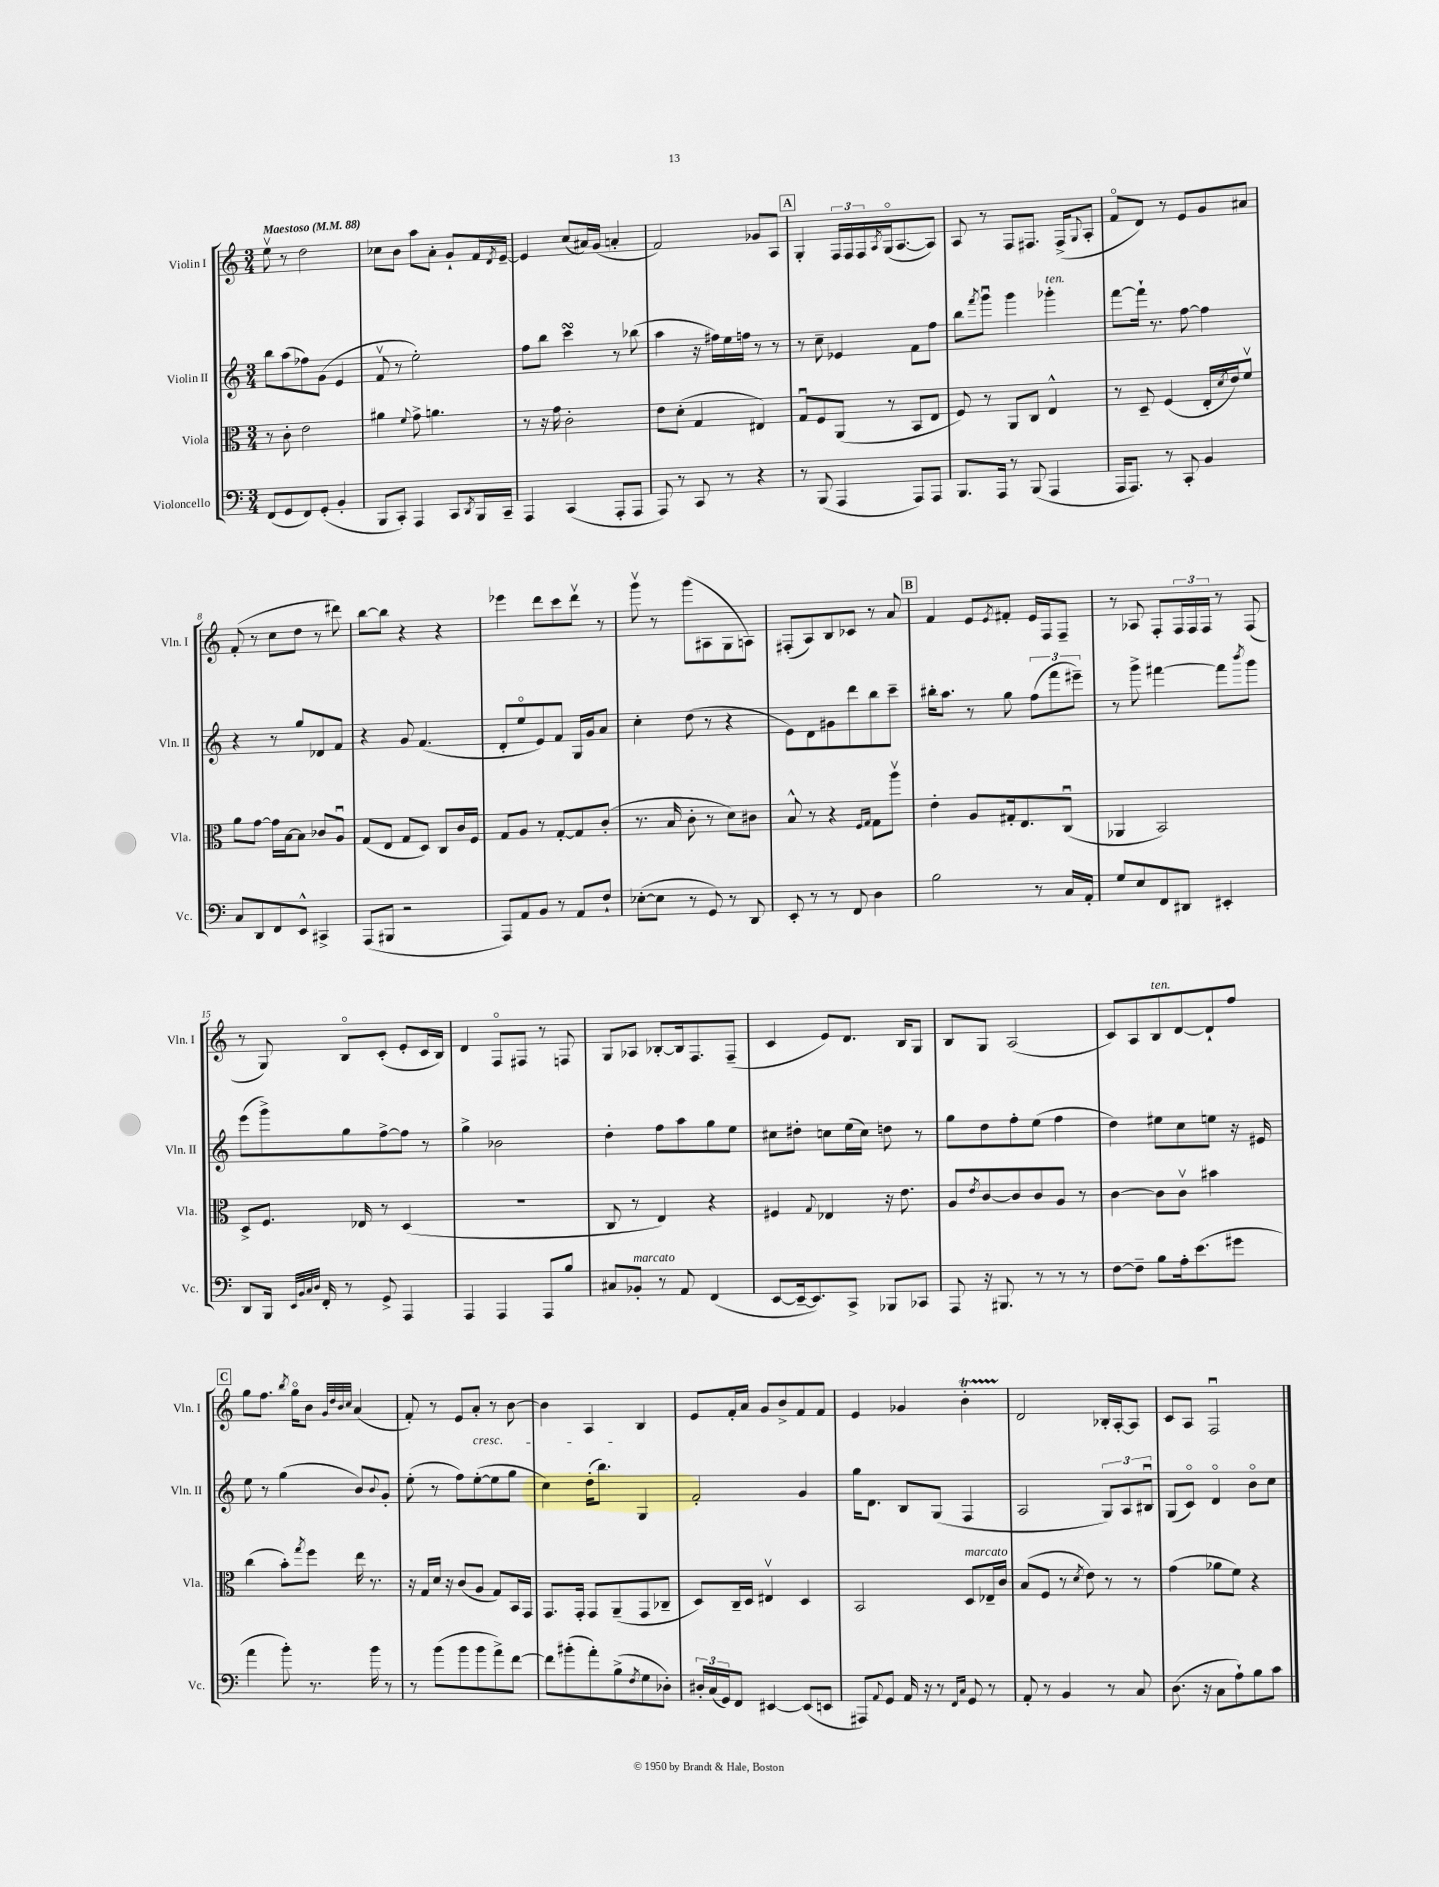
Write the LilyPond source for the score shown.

<<
\new StaffGroup <<
\new Staff = "s0" \with { instrumentName = "Violin I" shortInstrumentName = "Vln. I" } {
    \clef treble \key c \major \numericTimeSignature \time 3/4 \tempo "Maestoso" 4 = 88
    e''8\upbow r8 d''2 |
    ces''8 b'8 a''8 a'8-. g'8-! f'16 \acciaccatura { d'8 } e'16~-- |
    e'4 c''8( ais'16) g'16( a'4-. |
    f'2) ges'8 a8 |
    \mark \markup { \box "A" } g4-. \tuplet 3/2 { f16 f16 f16 } \acciaccatura { a8 } g16\flageolet( a8.~ a8) |
    a8 r8 f8 fis8. fis16->( \appoggiatura { g8 } a8-. |
    f'8\flageolet d'8) r8 e'8 g'8 ais'8 |
    f'8-.( r8 c''8 d''8 r8 dis'''8) |
    b''8~ b''8 r4 r4 |
    ees'''4 d'''8 c'''8 d'''8\upbow r8 |
    g'''8\upbow r8 g'''8( ais8 g8 a8) |
    fis8-.( a8) b8 ces'8 r8 a'8 |
    \mark \markup { \box "B" } f'4 e'8 \acciaccatura { e'8 } fis'8-. e'16 f16 f8-- |
    r8 aes8 f8-. \tuplet 3/2 { f16 f16 f16 } r8 f8( |
    r8 g8) b8\flageolet c'8-.( e'8-. c'16 b16) |
    d'4 f8\flageolet fis8 r8 f8 |
    g8 aes8 bes8~-. bes16 f8. f8--( |
    c'4 e'8) d'8. b16 g8 |
    b8 g8 a2( |
    c'8) a8 b8^\markup { \italic "ten." } d'8~ d'8-! f''8 |
    \mark \markup { \box "C" } g''8 f''8. \acciaccatura { b''8 } g''16\flageolet b'8 \grace { g'32 d''32 b'32 c''32 } a'4( |
    f'8-.) r8 e'8 a'8-.\cresc r8 b'8~ |
    b'4 a4\! b4 |
    e'8 f'16-. a'16 g'8 b'8-> f'8 f'8 |
    e'4 ges'4 b'4-.\startTrillSpan |
    d'2\stopTrillSpan bes16-. a16~-. a8 |
    c'8 a8 f2\downbow \bar "|." |
}
\new Staff = "s1" \with { instrumentName = "Violin II" shortInstrumentName = "Vln. II" } {
    \clef treble \key c \major \numericTimeSignature \time 3/4
    b''8 a''8( fes''8) g'8( e'4 |
    f'8\upbow r8 e''2-.) |
    f''8 b''8 c'''4\turn r8 bes''8( |
    a''4 r16 fis''16) e''16 f''16 r8 r8 |
    \mark \markup { \box "A" } r8 c''8-- ees'4 f'8 f''8 |
    b''8 \acciaccatura { f'''8 } g'''8\downbow g'''4 ges'''4-.^\markup { \italic "ten." } |
    f'''8~ f'''16-! r8. f''8~ f''4 |
    r4 r8 g''8 des'8 f'8 |
    r4 g'8 f'4.( |
    d'8-. e''8\flageolet e'8) f'8 g16 g'16 a'8 |
    c''4-. d''8( r8 r4 |
    e'8) d'8 gis'8 d'''8 b''8 c'''8-- |
    \mark \markup { \box "B" } bis''16-. a''8. r8 g''8 \tuplet 3/2 { f''8( f'''8 eis'''8--) } |
    r8 g'''8-> fis'''4~ fis'''8 \acciaccatura { b'''8 } g'''8 |
    e'''8( g'''8->) g''8 f''8~-> f''8 r8 |
    g''4-> bes'2 |
    d''4-. f''8 a''8 g''8 e''8 |
    cis''8 dis''8-. c''8 e''16( c''16) d''8 r8 |
    g''8 d''8 f''8-. e''8( f''4 |
    d''4) eis''8 c''8 e''8 r16 eis'16 |
    \mark \markup { \box "C" } e''8 r8 g''4( b'8) \appoggiatura { b'8 } g'8-. |
    e''8-.( r8 f''8) e''8~-.( e''8 g''8 |
    c''4) d''16-.( b''8.) g4 |
    f'2-. g'4 |
    g''16 d'8. b8 g8( f4 |
    a2 \tuplet 3/2 { g8) a8 bis8\downbow } |
    g8( c'8\flageolet) d'4\flageolet b'8\flageolet c''8 \bar "|." |
}
\new Staff = "s2" \with { instrumentName = "Viola" shortInstrumentName = "Vla." } {
    \clef alto \key c \major \numericTimeSignature \time 3/4
    r8 c'8-. e'2 |
    ais'4 \appoggiatura { f'8 } g'8-> a'4. |
    r8 r16 g'16 c'2-. |
    e'8 d'8-.( g4 eis4) |
    \mark \markup { \box "A" } g8\downbow f8 a,8( r8 b,8 e8 |
    f8) r8 a,8 c8 e4-^ |
    r8 d8-- f4( e16-. \acciaccatura { d'8 } e'16) f'8\upbow |
    a'8 g'8~ g'16 b16~ b8 ces'8 a8\downbow |
    g8( e8 g8 d8) c8 c'16 f16 |
    g8 a8 r8 g8~-. g8 c'8-.( |
    r8. b16 c'8-. r8 d'8) cis'8 |
    b8-^ r8 r4 \grace { f16 g16 } g8 a''8\upbow |
    \mark \markup { \box "B" } e'4-. a8 gis16-. e8. c8\downbow( |
    aes,4 b,2) |
    d8-> f8. ees16 r8 d4( |
    R2. |
    c8 r8 e4) r4 |
    fis4 \appoggiatura { g8 } ees4 r16 e'8. |
    a8 \acciaccatura { e'8 } c'8~ c'8 c'8 a8 r8 |
    c'4~ c'8 c'8\upbow bis'4 |
    \mark \markup { \box "C" } c''4( b'8-.) \acciaccatura { g''8 } f''8 e''16 r8. |
    r16 g16 d'16 r16 c'8( a8 g8) b,16 g,16 |
    g,8. g,16-. g,8 a,8--( g,8 ces8-- |
    d8) c16-- d16 eis4\upbow d4 |
    b,2 d8^\markup { \italic "marcato" } ees16-- c'16 |
    b8( f8 r8 \acciaccatura { d'8 } e'8) r8 r8 |
    g'4( aes'8 f'8) r4 \bar "|." |
}
\new Staff = "s3" \with { instrumentName = "Violoncello" shortInstrumentName = "Vc." } {
    \clef bass \key c \major \numericTimeSignature \time 3/4
    f,8( g,8 f,8) g,8-.( b,4-. |
    b,,8 c,8-.) a,,4 c,8 \acciaccatura { d,8 } b,,16 c,16-- |
    a,,4 c,4( a,,8-. a,,8 |
    a,,8) r8 c,8 r8 r4 |
    \mark \markup { \box "A" } r8 b,,8( a,,4 a,,8) a,,8 |
    b,,8. a,,16 r8 b,,8( a,,4 |
    a,,16 a,,8.) r8 c,8-. b,4 |
    c8 d,8 f,8 e,8-^ cis,4-> |
    a,,8( bis,,8 r2 |
    a,,8) a,8 b,8 r8 a,8 f8-! |
    ees8~-.( ees8 r8 g,8) r8 d,8 |
    e,8-. r8 r8 f,8 d4 |
    \mark \markup { \box "B" } b2 r8 c16 a,16-. |
    g8 e8 f,8 dis,8 eis,4-. |
    d,8 b,,16 \grace { e,32 b,32 c32 d32 } f,16-. r8 g,8-> a,,4 |
    a,,4 a,,4 a,,8 b8 |
    cis8 bes,8-.^\markup { \italic "marcato" } r8 a,8 f,4( |
    e,8~ e,16~-- e,8.) c,8-> bes,,8 ces,8 |
    a,,8 r16 bis,,8. r8 r8 r8 |
    f8~ f8-- b8 a16-. e'8.( gis'8 |
    \mark \markup { \box "C" } a'4 b'8-.) r8. b'16 r8 |
    r8 b'8( b'8 b'8 a'8->) f'8~ |
    f'8 bis'8-.( a'8-.) b8->( \acciaccatura { f8 } g8 des8-.) |
    \tuplet 3/2 { dis16-. c16( g,16) } f,8 eis,4~ eis,8( e,8 |
    ais,,8) \appoggiatura { a,8 } g,8 a,16 r16 r8 \grace { f,16 c16 } g,8 r8 |
    a,8-. r8 b,4 r8 c8 |
    d8.( r16 c8 a8-!) b8 c'8 \bar "|." |
}
>>
>>
